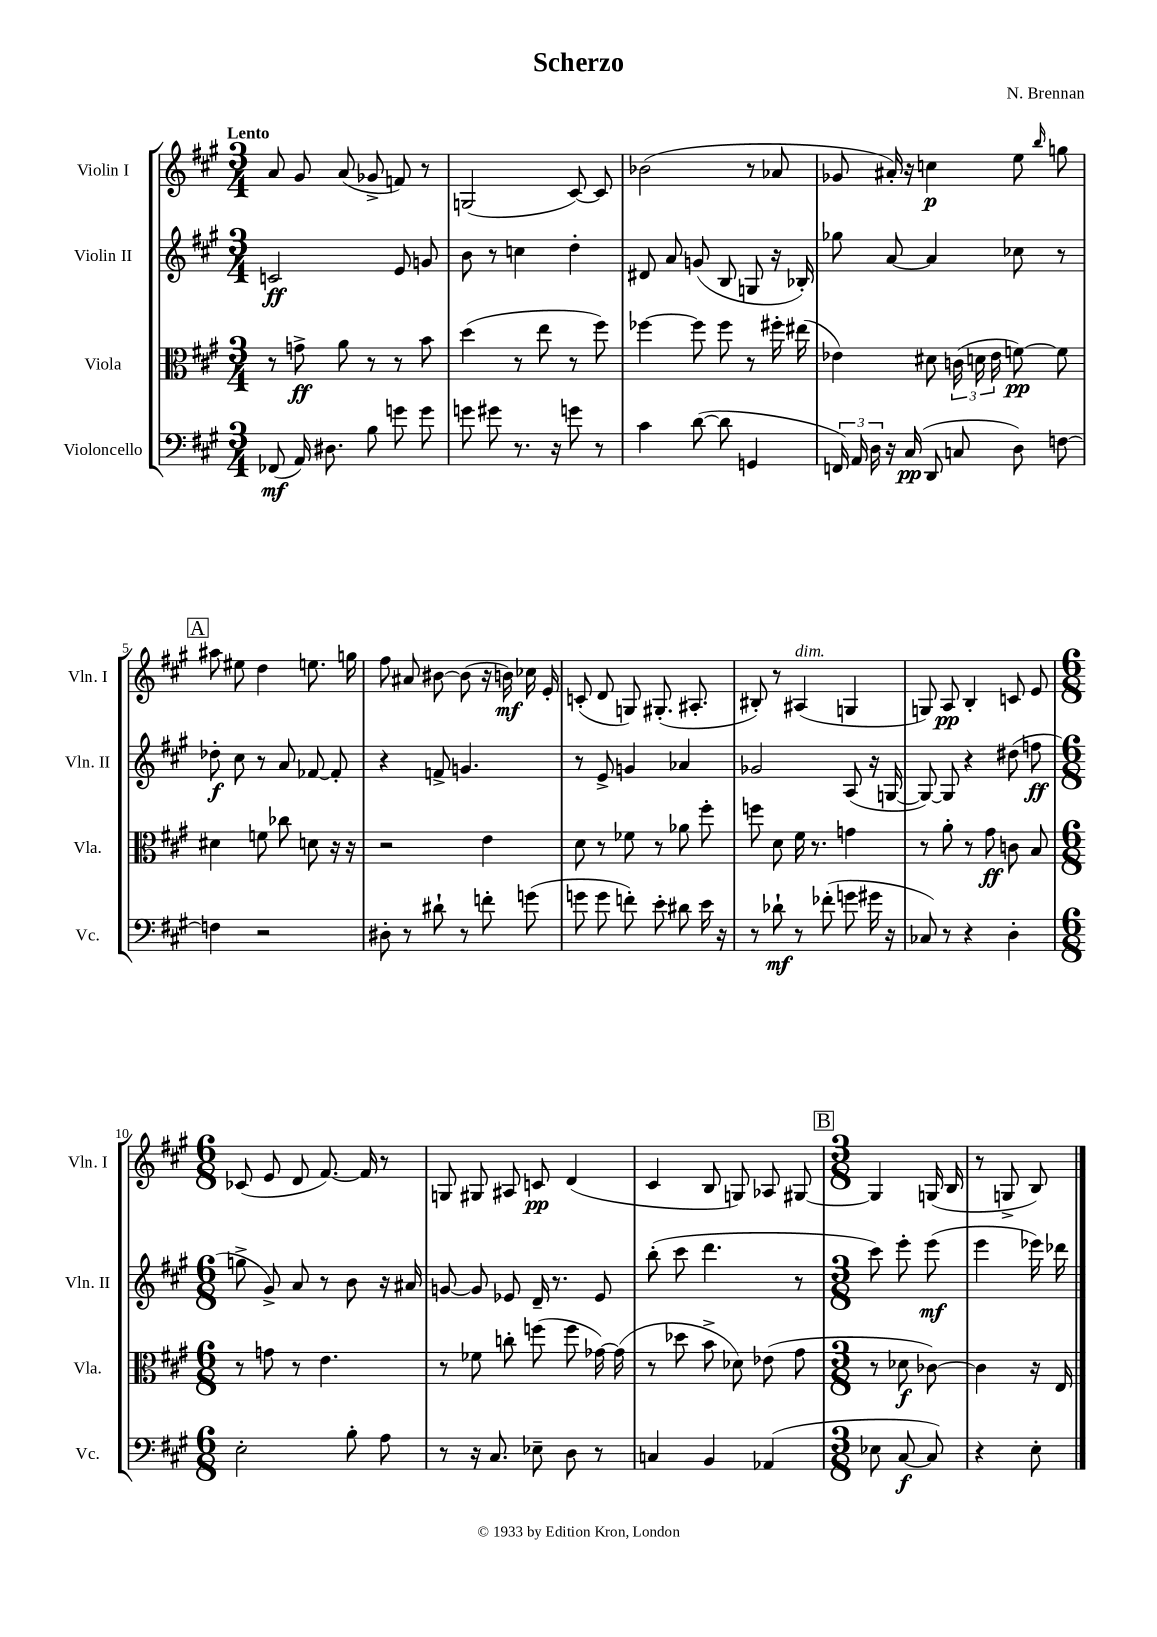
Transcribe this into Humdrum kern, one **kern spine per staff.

**kern	**dynam	**kern	**dynam	**kern	**dynam	**kern	**dynam
*part4	*part4	*part3	*part3	*part2	*part2	*part1	*part1
*staff4	*staff4	*staff3	*staff3	*staff2	*staff2	*staff1	*staff1
*I"Violoncello	*	*I"Viola	*	*I"Violin II	*	*I"Violin I	*
*I'Vc.	*	*I'Vla.	*	*I'Vln. II	*	*I'Vln. I	*
*clefF4	*	*clefC3	*	*clefG2	*	*clefG2	*
*k[f#c#g#]	*	*k[f#c#g#]	*	*k[f#c#g#]	*	*k[f#c#g#]	*
*M3/4	*	*M3/4	*	*M3/4	*	*M3/4	*
=1	=1	=1	=1	=1	=1	=1	=1
!	!	!	!	!	!	!LO:TX:a:B:t=Lento	!
(8FF-X/	mf	8r	.	2cn/	ff	8a/	.
16AA/)	.	8gn^\	ff	.	.	8g#/	.
8.D#X\	.	.	.	.	.	.	.
.	.	8a\	.	.	.	(8a/	.
8B\	.	8r	.	.	.	8g-X^/	.
8gn\	.	8r	.	8e/	.	8fn/)	.
8g\	.	8b\	.	8gn/	.	8r	.
=2	=2	=2	=2	=2	=2	=2	=2
8gn\	.	(4dd\	.	8b\	.	(2Gn/	.
8g#X\	.	.	.	8r	.	.	.
8.r	.	8r	.	4ccn\	.	.	.
.	.	8ee\	.	.	.	.	.
16r	.	.	.	.	.	.	.
8gn\	.	8r	.	4dd'\	.	[8c#/)	.
8r	.	8ff#\)	.	.	.	8c#/]	.
=3	=3	=3	=3	=3	=3	=3	=3
4c#\	.	[4ff-X\	.	8d#X/	.	(2b-X\	.
.	.	.	.	8a/	.	.	.
([8d\	.	8ff-\]	.	(8gn/	.	.	.
8d\]	.	8ff-\	.	8B/	.	.	.
4GGn/	.	8r	.	8Gn/	.	8r	.
.	.	16ff#X'\	.	16r	.	8a-X/	.
.	.	(16ee#X\	.	16B-X'/)	.	.	.
=4	=4	=4	=4	=4	=4	=4	=4
24FFn/)	.	4e-X\)	.	8gg-X\	.	8g-X/	.
24AA/	.	.	.	.	.	.	.
24D\	.	.	.	.	.	.	.
16r	.	.	.	[8a/	.	16a#X'/)	.
(16C#/	pp	.	.	.	.	16r	.
8DD/	.	8d#X\	.	4a/]	.	4ccn\	p
8Cn/	.	(24cn\	.	.	.	.	.
.	.	24dn\	.	.	.	.	.
.	.	24e-\	.	.	.	.	.
8D\)	.	[8fn\)	pp	8cc-X\	.	8ee\	.
.	.	.	.	.	.	16qqbb/	.
[8Fn\	.	8f\]	.	8r	.	8ggn\	.
!!LO:LB:g=z
!!LO:REH:place=s1:t=A
=5	=5	=5	=5	=5	=5	=5	=5
4Fn\]	.	4d#X\	.	8dd-X'\	f	8aa#X\	.
.	.	.	.	8cc#\	.	8ee#X\	.
2r	.	8fn\	.	8r	.	4dd\	.
.	.	8cc-X\	.	8a/	.	.	.
.	.	8dn\	.	[8f-X/	.	8.een\	.
.	.	16r	.	8f-'/]	.	.	.
.	.	16r	.	.	.	16ggn\	.
=6	=6	=6	=6	=6	=6	=6	=6
8D#X'\	.	2r	.	4r	.	8ff#\	.
8r	.	.	.	.	.	8a#X/	.
8d#X`\	.	.	.	8fn^/	.	[8b#X\	.
8r	.	.	.	4.gn/	.	(8b#\]	.
8fn'\	.	4e\	.	.	.	16r	.
.	.	.	.	.	.	16bn\)	mf
(8gn\	.	.	.	.	.	16cc-X\	.
.	.	.	.	.	.	16e'/	.
=7	=7	=7	=7	=7	=7	=7	=7
8gn\	.	8d\	.	8r	.	(8cn'/	.
8g\	.	8r	.	8e^/	.	8d/	.
8fn'\)	.	8f-X\	.	4gn/	.	8Gn/)	.
8e'\	.	8r	.	.	.	(8.G#X'/	.
8d#X\	.	8a-X\	.	4a-X/	.	.	.
.	.	.	.	.	.	8.A#X'/	.
16e\	.	8ff#'\	.	.	.	.	.
16r	.	.	.	.	.	.	.
=8	=8	=8	=8	=8	=8	=8	=8
8r	.	8ffn\	.	2g-X/	.	8B#X'/)	.
8d-X`\	mf	8d\	.	.	.	8r	.
!	!	!	!	!	!	!LO:TX:a:i:t=dim.	!
8r	.	16f#\	.	.	.	(4A#X/	.
.	.	8.r	.	.	.	.	.
(8f-X'\	.	.	.	.	.	.	.
8gn\	.	4gn\	.	(8A/	.	4Gn/	.
16g#X\	.	.	.	16r	.	.	.
16r	.	.	.	[16Gn/	.	.	.
=9	=9	=9	=9	=9	=9	=9	=9
8C-X/)	.	8r	.	8G/_)	.	8Gn/)	.
8r	.	8a'\	.	8G/]	.	8A/	pp
4r	.	8r	.	4r	.	4B'/	.
.	.	8g#\	ff	.	.	.	.
4D'\	.	8cn\	.	(8dd#X\	.	8cn/	.
.	.	8B/	.	8ffn\	ff	8e/	.
!!LO:LB:g=z
=10	=10	=10	=10	=10	=10	=10	=10
*M6/8	*	*M6/8	*	*M6/8	*	*M6/8	*
2E'\	.	8r	.	8ggn^\	.	(8c-X/	.
.	.	8gn\	.	8g#^/)	.	8e/	.
.	.	8r	.	8a/	.	8d/	.
.	.	4.e\	.	8r	.	[8.f#/)	.
8B'\	.	.	.	8b\	.	.	.
.	.	.	.	.	.	16f#/]	.
8A\	.	.	.	16r	.	8r	.
.	.	.	.	16a#X/	.	.	.
=11	=11	=11	=11	=11	=11	=11	=11
8r	.	8r	.	[8gn/	.	8Gn/	.
16r	.	8f-X\	.	8g/]	.	8G#X/	.
8.C#/	.	.	.	.	.	.	.
.	.	8ccn'\	.	8e-X/	.	8A#X/	.
8E-X~\	.	(8ffn\	.	16d~/	.	8cn/	pp
.	.	.	.	8.r	.	.	.
8D\	.	8ff\	.	.	.	(4d/	.
8r	.	[16g-X\)	.	8e-/	.	.	.
.	.	(16g-\]	.	.	.	.	.
=12	=12	=12	=12	=12	=12	=12	=12
4Cn/	.	8r	.	(8bb'\	.	4c#/	.
.	.	8dd-X\	.	8ccc#\	.	.	.
4BB/	.	8b^\	.	4.ddd\	.	8B/	.
.	.	8d-X\)	.	.	.	8Gn/)	.
(4AA-X/	.	(8e-X\	.	.	.	8A-X/	.
.	.	8g#\	.	8r	.	[8G#X/	.
!!LO:REH:place=s1:t=B
=13	=13	=13	=13	=13	=13	=13	=13
*M3/8	*	*M3/8	*	*M3/8	*	*M3/8	*
8E-X\	.	8r	.	8ccc#\)	.	4G#/]	.
[8C#/	f	8d-X\	f	8eee'\	.	.	.
8C#/])	.	[8c-X\)	.	(8eee\	mf	(16Gn/	.
.	.	.	.	.	.	16B/	.
=14	=14	=14	=14	=14	=14	=14	=14
4r	.	4c-\]	.	4eee\	.	8r	.
.	.	.	.	.	.	8Gn^/	.
8E'\	.	16r	.	16eee-X\)	.	8B/)	.
.	.	16E/	.	16ddd-X\	.	.	.
==	==	==	==	==	==	==	==
*-	*-	*-	*-	*-	*-	*-	*-
